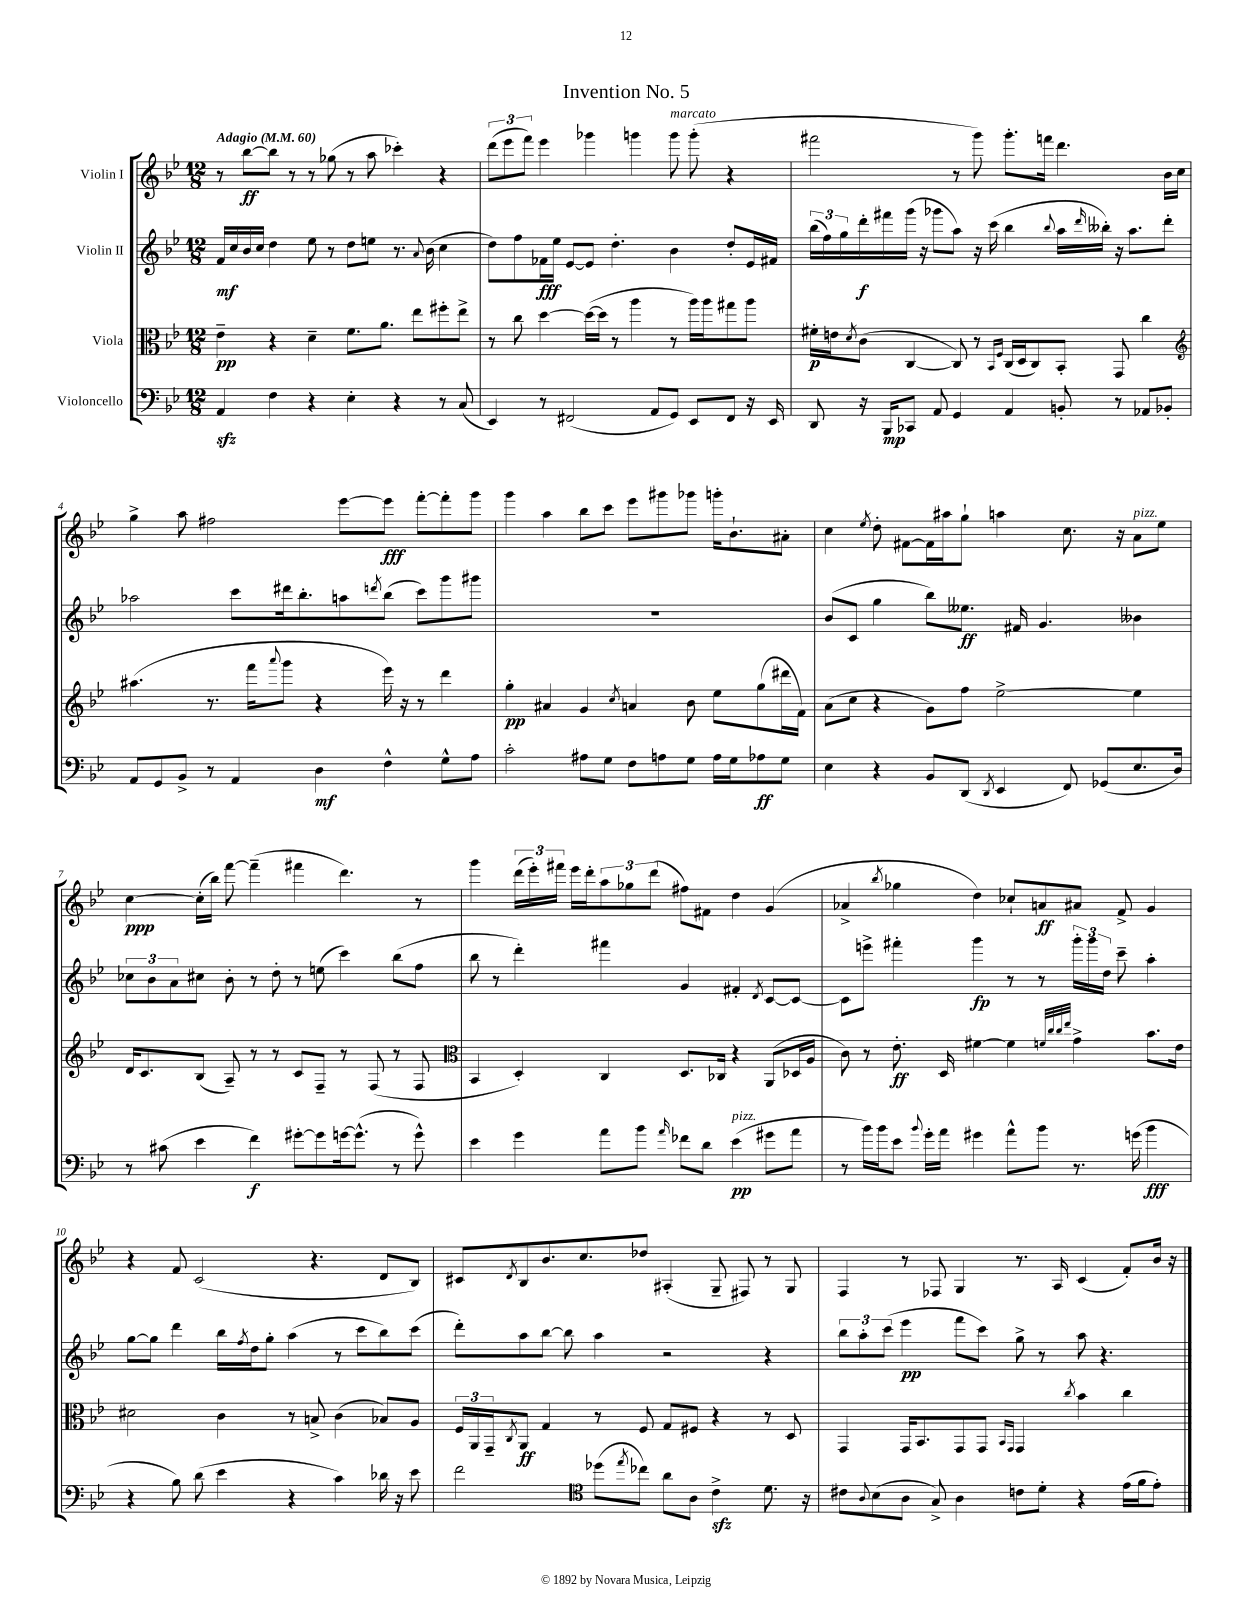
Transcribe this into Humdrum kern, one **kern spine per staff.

**kern	**kern	**kern	**kern
*staff4	*staff3	*staff2	*staff1
*clefF4	*clefC3	*clefG2	*clefG2
*k[b-e-]	*k[b-e-]	*k[b-e-]	*k[b-e-]
*M12/8	*M12/8	*M12/8	*M12/8
*MM60	*MM60	*MM60	*MM60
4AA	4e-~	16f	8r
.	.	16cc	.
.	.	16b-	[8bb-
.	.	16cc	.
4F	4r	4dd	8bb-]
.	.	.	8r
4r	4d~	8ee-	8r
.	.	8r	(8gg-
4E-'	8.f	8dd	8r
.	.	8ee	8aa
.	8.a	.	.
4r	.	8.r	4ccc-')
.	8ee-	.	.
.	.	8qqa	.
.	.	(16b-	.
8r	8ff#'	4cc	4r
(8C	8ee-^	.	.
=	=	=	=
4EE-)	8r	8dd)	(12ddd
.	.	.	12eee-
.	8cc	8ff	.
.	.	.	12fff)
8r	[4dd	16f-	4eee-
.	.	16ee-	.
(2FF#	.	[8e-	.
.	(16dd_	8e-]	4ggg-
.	16dd]	.	.
.	8r	4.dd'	.
.	4aa	.	4ggg
8AA	.	.	.
8GG)	8r	4b-	8ggg
8EE-	16aa)	.	(8ggg'
.	16aa	.	.
8FF#	8gg#	8dd'	4r
16r	8aa	16e-	.
16EE-	.	16f#	.
=	=	=	=
8DD	16f#'	(24bb-	2fff#
.	.	24ff)	.
.	16e	.	.
.	.	24gg	.
.	8qd	.	.
16r	(8c	16ddd'	.
16BBB-	.	16fff#	.
8CC-	[4C	(16ggg	.
.	.	16r	.
8AA	.	8ggg-	.
4GG	8C])	8aa)	8r
.	8r	16r	8ggg)
.	.	(16ccc	.
.	16qqBB-	.	.
.	16qqF	.	.
4AA	(16C	4bb-	8.ggg'
.	16D	.	.
.	8C)	.	.
.	.	.	16fff
.	.	8qqbb-	.
8BB'	8BB-'	16aa	4.ddd
.	.	16qqddd	.
.	.	16bb--')	.
8r	8GG	16r	.
.	.	8.aa	.
8AA-	4cc	.	.
8BB-'	.	8ddd'	16b-
.	.	.	16cc
=	=	=	=
*	*clefG2	*	*
8AA	(4.aa#	2aa-	4gg^
8GG	.	.	.
8BB-^	.	.	8aa
8r	8.r	.	2ff#
4AA	.	8ccc	.
.	16fff	.	.
.	8qqaaa	.	.
.	8ggg	16ddd#	.
.	.	8.bb-'	.
4D	4r	.	.
.	.	8aa	[8eee-
.	.	8qddd	.
4F^^	16eee-)	(8bb-	8eee-]
.	16r	.	.
.	8r	8ccc)	[8fff'
8G^^	4ddd	8ggg	8fff']
8A	.	8ggg#	8ggg
=	=	=	=
2c'	4gg'	1.r	4ggg
.	4a#	.	4aa
8A#	4g	.	8bb-
8G	.	.	8ccc
.	8qcc	.	.
8F	4a	.	8eee-
8A	.	.	8ggg#
8G	8b-	.	8ggg-
16A	8ee-	.	16ggg'
16G	.	.	8.b-`
8A-	(8gg	.	.
8G	16ddd#	.	8a#'
.	16f)	.	.
=	=	=	=
4E-	(8a	(8b-	4cc
.	8cc	8c	.
.	.	.	8qee-
4r	4r	4gg	8dd'
.	.	.	[8f#
8BB-	8g)	8bb-)	16f#]
.	.	.	16aa#
(8DD	8ff	8.ee--	8gg`
8qDD	.	.	.
4EE-	[2ee-^	.	4aa
.	.	16f#	.
.	.	4.g	.
8FF)	.	.	8.cc
(8GG-	.	.	.
.	.	.	16r
8.E-	4ee-]	4b--	8a
.	.	.	8ee-
16D)	.	.	.
=	=	=	=
8r	16d	12cc-	[4cc
.	8.c	.	.
.	.	12b-	.
(8c#	.	.	.
.	.	12a	.
4e-	(8B-	8cc#	(16cc']
.	.	.	16bb-)
.	8A~)	8b-'	[8fff
4f)	8r	8r	(4fff~]
.	8r	8dd'	.
[8g#'	8c	8r	4fff#
8g#]	8F~	(8ee	.
[16g	8r	4ccc)	4.ddd)
(8.g^^]	.	.	.
.	(8F	.	.
8r	8r	(8bb-	.
8g^^)	8F	8ff	8r
=	=	=	=
*	*clefC3	*	*
4e-	4BB-	8bb-	4ggg
.	.	8r	.
4g	4D')	4ddd')	(24ddd
.	.	.	24eee-')
.	.	.	24fff#
.	.	.	16eee-
.	.	.	16ddd'
8a	4C	4fff#	12aa
.	.	.	12gg-
8b-	.	.	.
.	.	.	(12ddd
16qqa	.	.	.
8f-	8.D	4g	8ff#)
8d	.	.	8f#
.	16C-	.	.
(4e-	4r	4f#'	4dd
.	.	8qd	.
8g#	(8AA	[8c	(4g
8a	16D-	8c_	.
.	16A	.	.
=	=	=	=
8r	8c)	8c]	4a-^
16b-)	8r	8eee^	.
16b-	.	.	.
.	.	.	8qbb-
8e-	8.e-'	4fff#'	4gg-
8qqb-	.	.	.
16g'	.	.	.
16a	16D	.	.
4g#	[4f#	4ggg	4dd)
8a^^	4f#]	8r	8cc-`
8b-	.	8r	8a
.	32qqf	.	.
.	32qqcc	.	.
.	32qqcc	.	.
.	32qqee-	.	.
8.r	4g^	24ggg'	8a#
.	.	24ggg	.
.	.	24dd	.
.	.	8ccc~	8f^
(16g	.	.	.
4b-	8.b-	4aa'	4g
.	16e-	.	.
=	=	=	=
4r	2d#	[8gg	4r
.	.	8gg]	.
8B-)	.	4ddd	8f
(8d	.	.	(2c
4e-	4c	16bb-	.
.	.	8qff	.
.	.	16dd	.
.	.	8gg'	.
4r	8r	(4aa	.
.	8B^	.	4.r
4c)	(4c	8r	.
.	.	8ccc	.
16d-	8B-)	8bb-)	8d
16r	.	.	.
8e-	8A	(8ccc	8B-)
=	=	=	=
2f	24F	8ddd')	8c#
.	24AA	.	.
.	24GG~	.	.
.	8qC	.	8qd
.	8AA	8aa	8B-
.	4G	[8bb-	8.b-
.	.	8bb-]	.
.	.	.	8.cc
*clefC4	*	*	*
(8dd-	8r	4aa	.
8qee-	.	.	.
8cc-)	8F	.	8dd-
8a	8G	2r	(4A#'
8A	8F#	.	.
4c^	4r	.	8G~
.	.	.	8F#)
8.d	8r	4r	8r
.	8D	.	8G
16r	.	.	.
=	=	=	=
8c#	4GG	12bb-	4F
.	.	12aa'	.
8qqA	.	.	.
(8B-	.	.	.
.	.	(12ccc	.
8A	16GG	4eee-	8r
.	8.BB-	.	.
8G^)	.	.	8F-
4A	8GG	8fff	4G
.	8GG	8ccc)	.
.	16qqBB-	.	.
.	16qqGG	.	.
8c	4GG	8gg^	8.r
8d'	.	8r	.
.	.	.	16A
.	8qcc	.	.
4r	4b-	8aa	(4c
.	.	4.r	.
(16e-	4cc	.	8f')
16f	.	.	.
8e-')	.	.	16b-
.	.	.	16r
==	==	==	==
*-	*-	*-	*-
